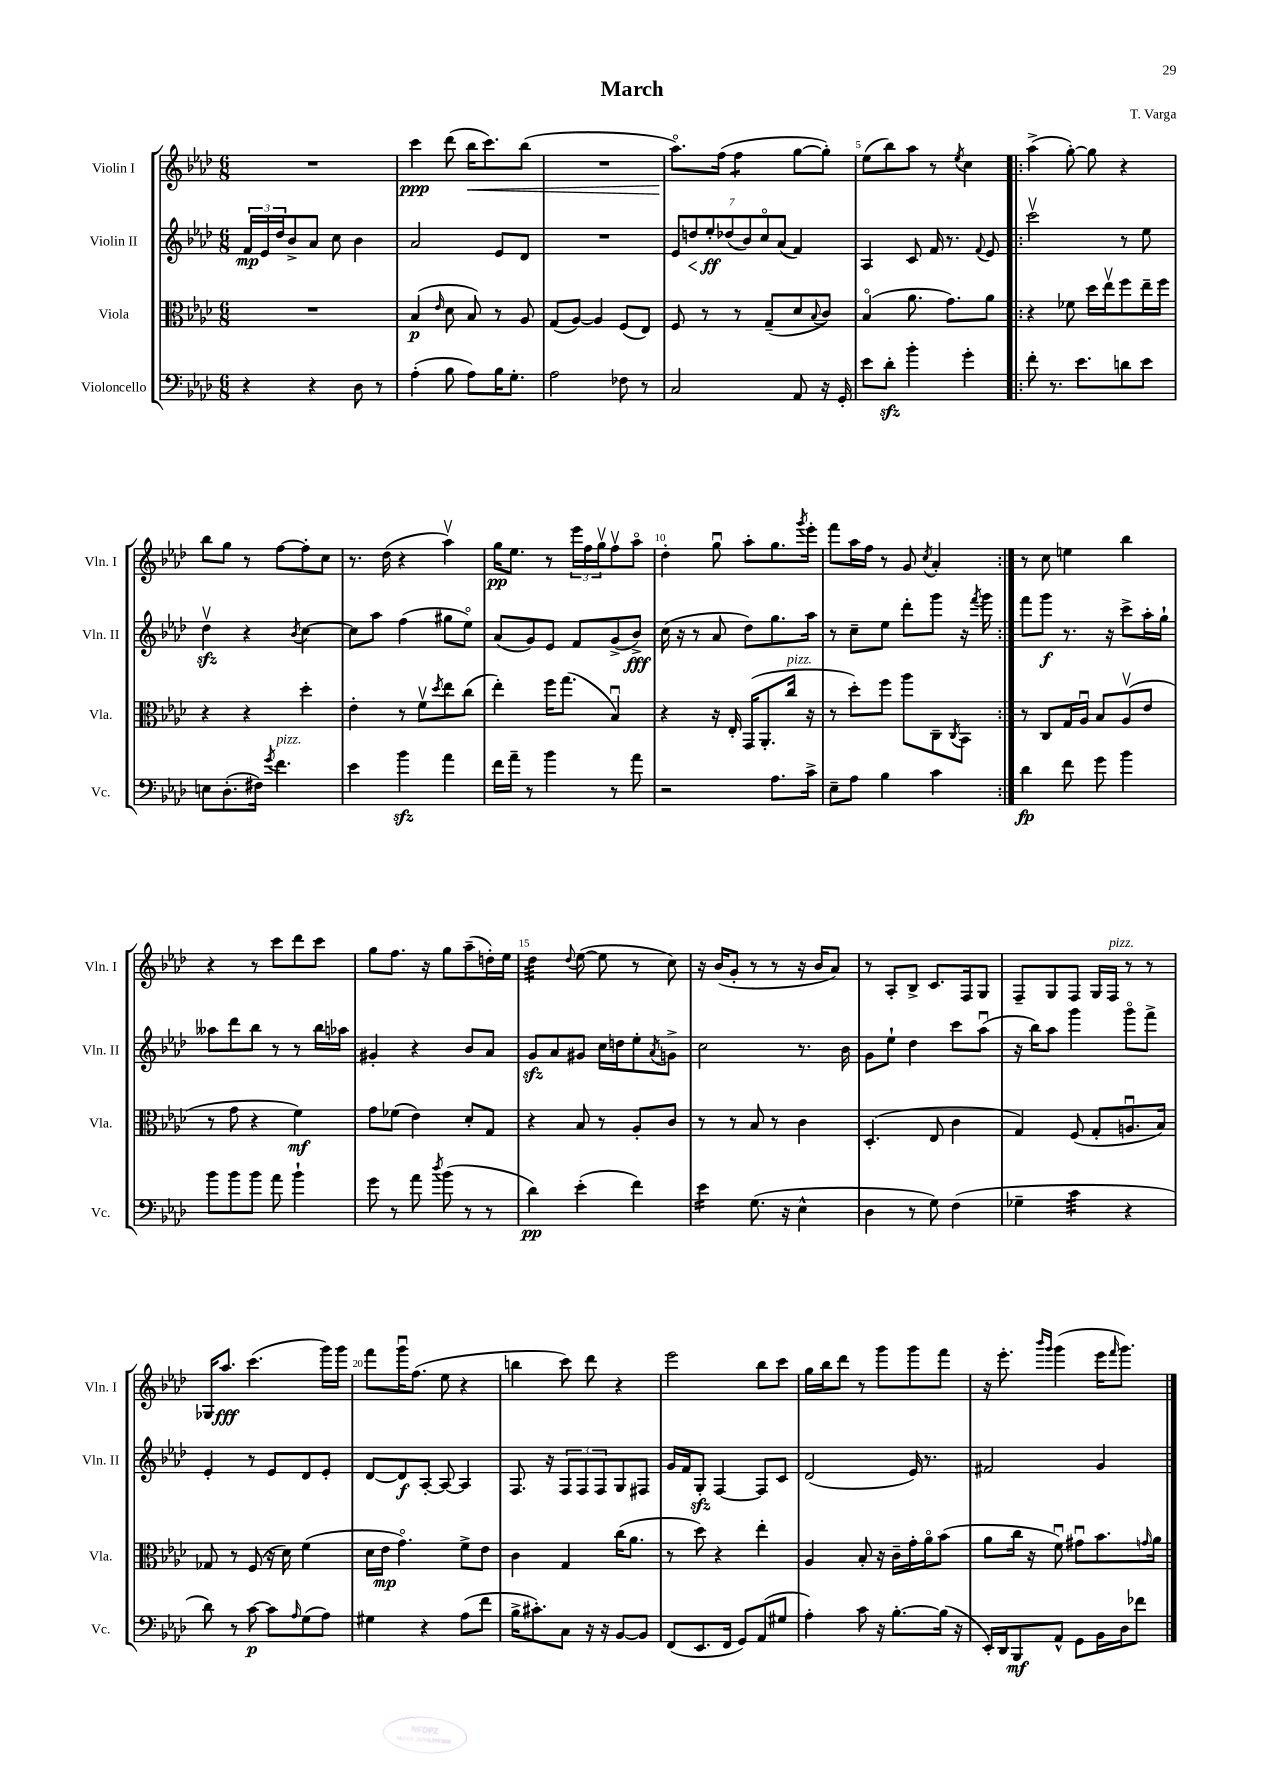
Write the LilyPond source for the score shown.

\header { title = "March" composer = "T. Varga" }
<<
\new StaffGroup <<
\new Staff = "s0" \with { instrumentName = "Violin I" shortInstrumentName = "Vln. I" } {
    \clef treble \key aes \major \numericTimeSignature \time 6/8
    R2. |
    c'''4\ppp des'''8( bes''16\< c'''8.) bes''8( |
    R2. |
    aes''8.\flageolet\!) f''16( f''4:8 g''8~ g''8-.) |
    ees''8( bes''8) aes''8 r8 \acciaccatura { ees''8 } c''4 |
    \repeat volta 2 { aes''4->( g''8~-.) g''8 r4 |
    bes''8 g''8 r8 f''8~ f''8-. c''8 |
    r8. des''16( r4 aes''4\upbow) |
    g''16\pp ees''8. r8 \tuplet 3/2 { ees'''16 f''16 g''16\upbow } f''8\upbow aes''8\flageolet |
    des''4-. g''8\downbow aes''8-. g''8. \acciaccatura { g'''8 } ees'''16-. |
    f'''8 aes''16 f''16 r8 g'8 \acciaccatura { c''8 } aes'4-. | }
    r8 c''8 e''4 bes''4 |
    r4 r8 c'''8 des'''8 c'''8 |
    g''8 f''8. r16 g''8 aes''8--( d''16-.) ees''16 |
    des''4:32 \appoggiatura { des''8 } ees''8~( ees''8 r8 c''8) |
    r16 bes'16( g'8-. r8 r8 r16 bes'16 aes'8) |
    r8 aes8-. bes8-> c'8. f16 g8 |
    f8-- g8 f8 g16 f16^\markup { \italic "pizz." } r8 r8 |
    ges16 aes''8.\fff c'''4.( g'''16) g'''16 |
    f'''8 g'''16\downbow f''8.( ees''8 r4 |
    b''4 c'''8) des'''8 r4 |
    ees'''2 bes''8 c'''8 |
    g''16 bes''16 des'''8 r8 g'''8 g'''8 f'''8 |
    r16 ees'''8.-. \grace { bes'''16 g'''16 } g'''4( ees'''16 \grace { f'''16 } g'''8.) \bar "|." |
}
\new Staff = "s1" \with { instrumentName = "Violin II" shortInstrumentName = "Vln. II" } {
    \clef treble \key aes \major \numericTimeSignature \time 6/8
    \tuplet 3/2 { f'16\mp ees'16 des''16 } bes'8-> aes'8 c''8 bes'4 |
    aes'2 ees'8 des'8 |
    R2. |
    \tuplet 7/4 { ees'8 d''8\< ees''8-.\ff\! des''8( bes'8) c''8\flageolet aes'8( } f'4) |
    aes4 c'8 f'16 r8. \appoggiatura { f'8 } ees'8 |
    \repeat volta 2 { c'''2\upbow r8 ees''8 |
    des''4\upbow\sfz r4 \acciaccatura { bes'8 } c''4~ |
    c''8 aes''8 f''4( gis''8 ees''8\flageolet) |
    aes'8( g'8) ees'8 f'8 g'8->( bes'8->\fff) |
    c''16( r16 r8 aes'8 des''8) g''8. aes''16 |
    r8 c''8-- ees''8 des'''8-. g'''8 r16 \acciaccatura { f'''8 } g'''16 | }
    f'''8 g'''8\f r8. r16 c'''8-> aes''16-. g''16-! |
    aeses''8 des'''8 bes''8 r8 r8 bes''16 aes''16 |
    gis'4-. r4 bes'8 aes'8 |
    g'8\sfz aes'8 gis'8 c''16 d''16 ees''8-. \acciaccatura { aes'8 } g'8-> |
    c''2 r8. bes'16 |
    g'8 ees''8-! des''4 c'''8 aes''8\downbow( |
    r16 bes''16) aes''8 g'''4 g'''8\flageolet f'''8-> |
    ees'4-. r8 ees'8 des'8 ees'8-. |
    des'8~ des'8\f aes8~-. aes8~ aes4 |
    f8. r16 \tuplet 3/2 { f8 f8 f8 } g8 fis8 |
    g'16 f'16 g8-.\sfz f4~ f8 c'8 |
    des'2( ees'16) r8. |
    fis'2 g'4 \bar "|." |
}
\new Staff = "s2" \with { instrumentName = "Viola" shortInstrumentName = "Vla." } {
    \clef alto \key aes \major \numericTimeSignature \time 6/8
    R2. |
    bes4\p( \grace { ees'16 } des'8 bes8) r8 aes8 |
    g8( aes8~) aes4 f8( ees8) |
    f8 r8 r8 g8--( des'8 \appoggiatura { bes8 } c'8) |
    bes4\flageolet( aes'8. g'8.) aes'8 |
    \repeat volta 2 { r4 fes'8 des''16 ees''16\upbow f''8 ees''16-- f''16 |
    r4 r4 des''4-. |
    ees'4-. r8 f'8\upbow \acciaccatura { des''8 } ees''8 c''8( |
    ees''4-.) f''16 g''8.( bes4\downbow) |
    r4 r16 ees16-. g,16( aes,8.-. c''16^\markup { \italic "pizz." } r16 |
    r8 des''8-.) f''8 aes''8 c8-- \acciaccatura { c8 } bes,8 | }
    r8 c8 g16 aes16\downbow bes8 aes8\upbow( ees'8 |
    r8 g'8 r4 f'4\mf) |
    g'8 fes'8( ees'4) des'8-. g8 |
    r4 bes8 r8 aes8-. c'8 |
    r8 r8 bes8 r8 c'4 |
    des4.-.( ees8 c'4 |
    g4) f8( g8-. a8.\downbow bes16) |
    ges8 r8 f8( r16 des'16) f'4( |
    des'16 ees'16\mp g'4.\flageolet) f'8-> ees'8 |
    c'4 g4 c''16( aes'8. |
    r8 des''8) r4 ees''4-. |
    aes4 bes8-. r16 c'16-- g'16-. aes'16\flageolet bes'8( |
    aes'8 c''16 r16 f'8\downbow) gis'8\downbow bes'8. \grace { g'16 } aes'16 \bar "|." |
}
\new Staff = "s3" \with { instrumentName = "Violoncello" shortInstrumentName = "Vc." } {
    \clef bass \key aes \major \numericTimeSignature \time 6/8
    r4 r4 des8 r8 |
    aes4-.( bes8 aes8) bes16 g8.-. |
    aes2 fes8 r8 |
    c2 aes,8 r16 g,16-. |
    ees'8 des'8-.\sfz bes'4-. g'4-. |
    \repeat volta 2 { f'8-. r8. ees'8. d'8 ees'8 |
    e8 des8.-.( fis16) \acciaccatura { g'8 } f'4.^\markup { \italic "pizz." } |
    ees'4 bes'4\sfz aes'4 |
    f'16 aes'16-- r8 bes'4 r8 aes'8 |
    r2 aes8. c'16-> |
    ees8-- aes8 bes4 c'4 | }
    des'4\fp f'8 g'8 bes'4 |
    bes'8 bes'8 bes'8 aes'8 bes'4-! |
    g'8 r8 aes'8 \acciaccatura { des''8 } bes'8( r8 r8 |
    des'4\pp) ees'4-.( f'4) |
    ees'4:16 g8.( r16 ees4-^ |
    des4 r8 g8) f4( |
    ges4-- c'4:32 r4 |
    des'8) r8 c'8~\p c'8 \grace { aes16 } g8( aes8) |
    gis4 r4 aes8( f'8 |
    bes16-> cis'8.-.) c8 r16 r16 bes,8~ bes,8 |
    f,8( ees,8. f,16 g,8) aes,8( gis8 |
    aes4-.) c'8 r16 bes8.~-. bes16( r16 |
    ees,16-.) des,16 bes,,8\mf aes,8-^ g,8 bes,16 des16 fes'8 \bar "|." |
}
>>
>>
\layout { \context { \Score \override BarNumber.break-visibility = ##(#f #t #t) barNumberVisibility = #(every-nth-bar-number-visible 5) } }
